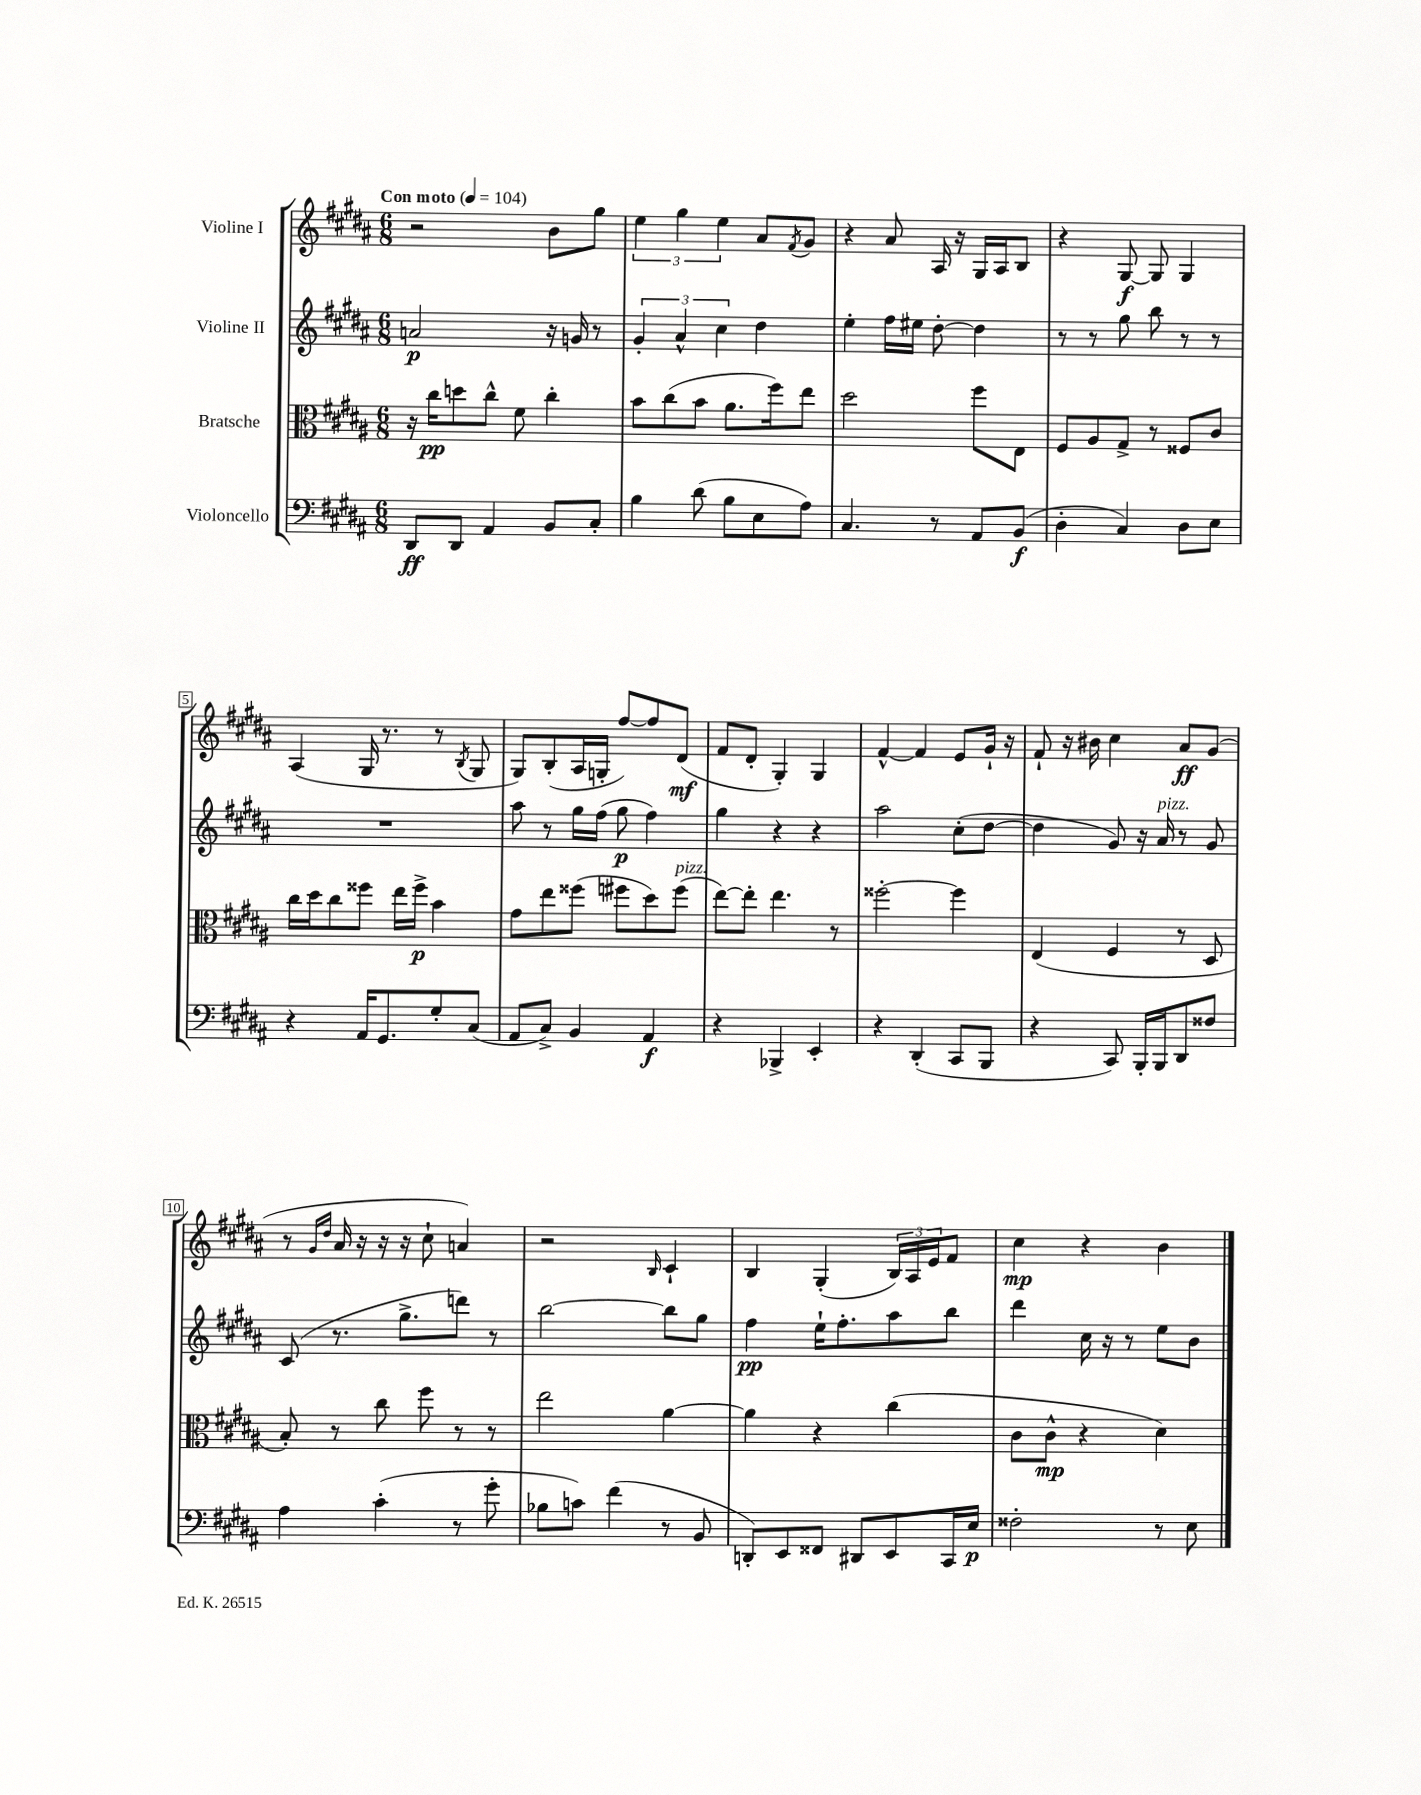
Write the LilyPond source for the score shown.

<<
\new StaffGroup <<
\new Staff = "s0" \with { instrumentName = "Violine I" } {
    \clef treble \key b \major \numericTimeSignature \time 6/8 \tempo "Con moto" 4 = 104
    r2 b'8 gis''8 |
    \tuplet 3/2 { e''4 gis''4 e''4 } ais'8 \acciaccatura { fis'8 } gis'8 |
    r4 ais'8 ais16 r16 gis16 ais16 b8 |
    r4 gis8~\f gis8 gis4 |
    ais4( gis16 r8. r8 \acciaccatura { b8 } gis8 |
    gis8) b8-.( ais16 g16-. fis''8~) fis''8 dis'8\mf( |
    fis'8 dis'8-. gis4-.) gis4 |
    fis'4~-^ fis'4 e'8 gis'16-! r16 |
    fis'8-! r16 bis'16 cis''4 ais'8\ff gis'8( |
    r8 \grace { gis'16 dis''16 } ais'16 r16 r16 r16 cis''8-! a'4) |
    r2 \grace { b16 } cis'4-! |
    b4 gis4-.( \tuplet 3/2 { b16) ais16 e'16 } fis'8 |
    cis''4\mp r4 b'4 \bar "|." |
}
\new Staff = "s1" \with { instrumentName = "Violine II" } {
    \clef treble \key b \major \numericTimeSignature \time 6/8
    a'2\p r16 g'16 r8 |
    \tuplet 3/2 { gis'4-. ais'4-^ cis''4 } dis''4 |
    e''4-. fis''16 eis''16 dis''8~-. dis''4 |
    r8 r8 gis''8 b''8 r8 r8 |
    R2. |
    ais''8 r8 gis''16 fis''16( gis''8\p fis''4) |
    gis''4 r4 r4 |
    ais''2 cis''8-.( dis''8~ |
    dis''4 gis'8) r16 ais'16^\markup { \italic "pizz." } r8 gis'8 |
    cis'8( r8. gis''8.-> d'''8) r8 |
    b''2~ b''8 gis''8 |
    fis''4\pp e''16-! fis''8.-. ais''8 b''8 |
    dis'''4 cis''16 r16 r8 e''8 b'8 \bar "|." |
}
\new Staff = "s2" \with { instrumentName = "Bratsche" } {
    \clef alto \key b \major \numericTimeSignature \time 6/8
    r16 cis''16\pp d''8 cis''8-^ fis'8 cis''4-. |
    b'8 cis''8( b'8 ais'8. fis''16) e''8 |
    dis''2 fis''8 e8 |
    fis8 ais8 gis8-> r8 fisis8 cis'8 |
    cis''16 dis''16 cis''8 fisis''8 e''16 fisis''16->\p b'4 |
    gis'8 e''8 fisis''8( fis''8 dis''8) fis''8^\markup { \italic "pizz." }( |
    e''8~) e''8-. e''4. r8 |
    fisis''2~-. fisis''4 |
    e4( fis4 r8 dis8 |
    b8-.) r8 cis''8 fis''8 r8 r8 |
    e''2 ais'4~ |
    ais'4 r4 cis''4( |
    cis'8 cis'8-^\mp r4 dis'4) \bar "|." |
}
\new Staff = "s3" \with { instrumentName = "Violoncello" } {
    \clef bass \key b \major \numericTimeSignature \time 6/8
    dis,8\ff dis,8 ais,4 b,8 cis8-. |
    b4 dis'8( b8 e8 ais8) |
    cis4. r8 ais,8 b,8\f( |
    dis4-. cis4) dis8 e8 |
    r4 ais,16 gis,8. gis8-. cis8( |
    ais,8 cis8->) b,4 ais,4\f |
    r4 bes,,4-> e,4-. |
    r4 dis,4-.( cis,8 b,,8 |
    r4 cis,8) b,,16-. b,,16 dis,8 fisis8 |
    ais4 cis'4-.( r8 gis'8-. |
    bes8 c'8) fis'4( r8 b,8 |
    d,8-.) e,8 fisis,8 dis,8 e,8 cis,16 e16\p |
    fisis2-. r8 e8 \bar "|." |
}
>>
>>
\layout { \context { \Score \override BarNumber.stencil = #(make-stencil-boxer 0.1 0.3 ly:text-interface::print) } }
